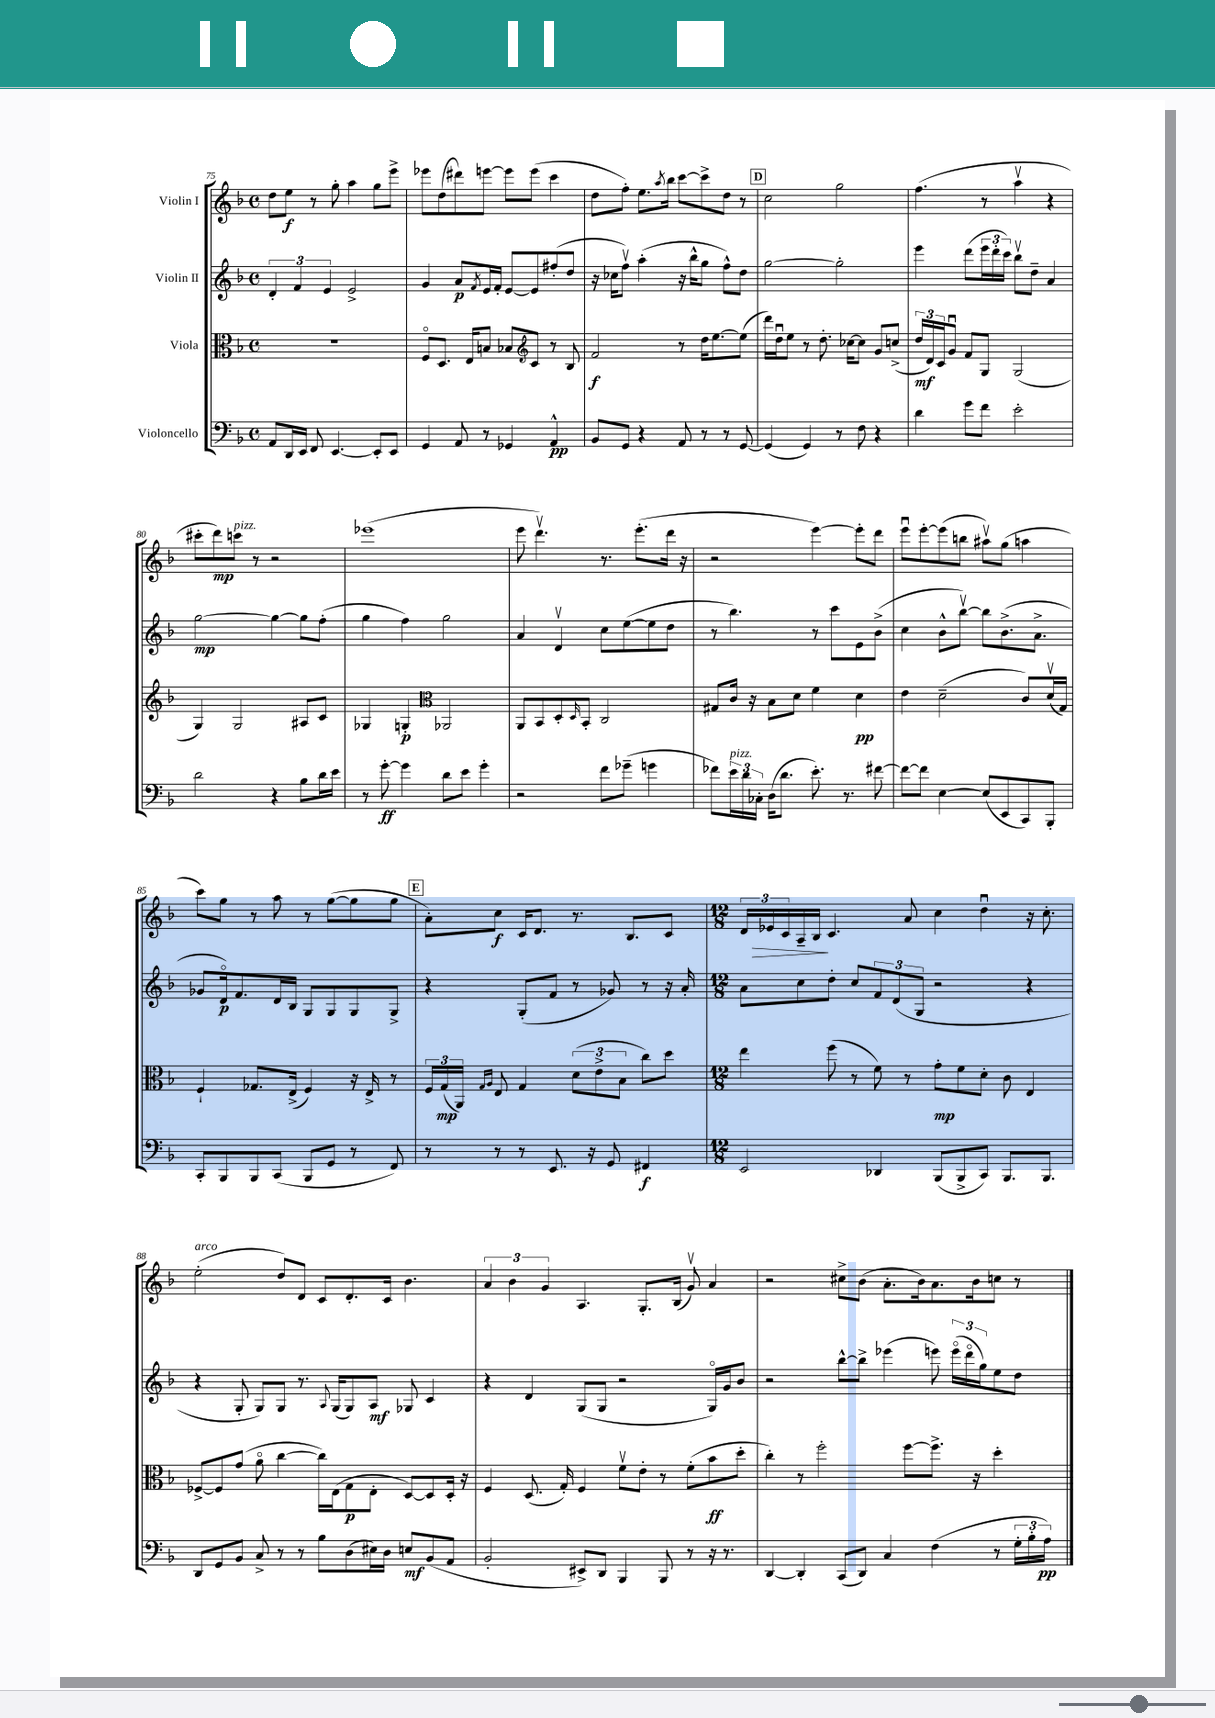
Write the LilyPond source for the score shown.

<<
\new StaffGroup <<
\new Staff = "s0" \with { instrumentName = "Violin I" } {
    \clef treble \key f \major \defaultTimeSignature \time 4/4
    d''8 e''8\f r8 g''8-. a''4 g''8 e'''8-> |
    ees'''8 d''8( dis'''8) e'''8~ e'''8 e'''8( c'''4 |
    d''8 f''8-.) e''8. \acciaccatura { a''8 } bes''16 c'''8~ c'''8-> d''8 r8 |
    \mark \markup { \box "D" } c''2 g''2 |
    f''4.( r8 a''4\upbow r4 |
    cis'''8-. d'''8\mp) c'''8^\markup { \italic "pizz." } r8 r2 |
    ees'''1( |
    e'''8 d'''4.\upbow) r8. e'''8.-.( d'''16 r16 |
    r2 e'''4~) e'''8-. d'''8 |
    e'''8\downbow e'''8~-. e'''8( b''8 ais''8\upbow) g''8( a''4 |
    c'''8) g''8 r8 a''8 r8 g''8~( g''8 g''8 |
    \mark \markup { \box "E" } a'8-.) c''8\f c'16 d'8. r8. bes8. c'8 |
    \numericTimeSignature \time 12/8 \tuplet 3/2 { d'16 ees'16\> c'16 } a16-- bes16\! c'4. a'8 c''4 d''4\downbow r16 c''8.-. |
    e''2-.^\markup { \italic "arco" }( d''8) d'8 c'8 d'8.-. c'16 bes'4. |
    \tuplet 3/2 { a'4 bes'4 g'4 } a4. g8.-. bes16( g'8\upbow) a'4 |
    r2 cis''8-> bes'8( a'8.-. bes'16) a'8. bes'16 c''8 r8 \bar "|." |
}
\new Staff = "s1" \with { instrumentName = "Violin II" } {
    \clef treble \key f \major \defaultTimeSignature \time 4/4
    \tuplet 3/2 { d'4-. f'4 e'4 } e'2-> |
    g'4 a'8\p \acciaccatura { f'8 } e'16 f'16-. e'8~ e'8 fis''8-.( d''8 |
    r16 ces''16 f''8\upbow) a''4-.( r16 bes''16-^ g''8 f''8-^) d''8 |
    \mark \markup { \box "D" } g''2~ g''2-. |
    e'''4 d'''8( \tuplet 3/2 { e'''16 d'''16-. c'''16) } bes''8\upbow d''8-- a'4 |
    g''2~\mp g''4~ g''8 f''8-.( |
    g''4 f''4) g''2 |
    a'4 d'4\upbow c''8 e''8~( e''8 d''8 |
    r8 bes''4.) r8 c'''8 e'8 bes'8->( |
    c''4 bes'8-^ bes''8~\upbow) bes''8 bes'8.->( a'8.-> |
    ges'8 d'16\flageolet\p) f'8. d'16 bes16 g8 g8 g8 g8-> |
    \mark \markup { \box "E" } r4 g8-.( f'8 r8 ges'8) r8 r16 a'16-. |
    \numericTimeSignature \time 12/8 a'8 c''8 d''8-. c''8 \tuplet 3/2 { f'8 d'8( g8 } r2 r4 |
    r4 g8-. g8) g8 r8. \appoggiatura { a8 } g16( g8) a8\mf ges8 c'4 |
    r4 d'4 g8( g8 r2 g16\flageolet) g'16 bes'8 |
    r2 bes''8~-^ bes''8-> ees'''4( e'''8) \tuplet 3/2 { e'''16\flageolet( d'''16\flageolet g''16) } e''8 d''8 \bar "|." |
}
\new Staff = "s2" \with { instrumentName = "Viola" } {
    \clef alto \key f \major \defaultTimeSignature \time 4/4
    R1 |
    f8\flageolet d8. e16 b8 bes8 c'8 r8 bes8 |
    \clef treble f'2\f r8 d''16 e''8.~ e''8( |
    \mark \markup { \box "D" } d'''16) d''16\downbow e''8 r8 d''8.-. ces''16~ ces''8 g'8 c''8->( |
    \tuplet 3/2 { d''16\mf d'16) c'16 } g'8\downbow f'8 g8 g2( |
    g4) g2 ais8 c'8 |
    ges4 g4-.\p \clef alto aes,2 |
    a,8 bes,8 d8-. \grace { d16 } bes,8-. c2 |
    gis8 c'16 r16 bes8 d'8 f'4 d'4\pp |
    e'4 d'2--( c'8) d'16\upbow( g16) |
    f4-! ges8. e16->( f4) r16 e16-> r8 |
    \mark \markup { \box "E" } \tuplet 3/2 { f16 g16\mp( a,16) } \grace { g16 a16 } e8 g4 \tuplet 3/2 { d'8( e'8-> bes8 } c''8) d''8 |
    \numericTimeSignature \time 12/8 e''4 f''8( r8 f'8) r8 g'8-.\mp f'8 d'8-. c'8 e4 |
    fes8~-> fes8 g'8( a'8\flageolet c''4~ c''16) e16( g8\p e8-. d8~) d8 d16-. r16 |
    f4 d8.( g16-.) f4 f'8\upbow e'8-. r8 f'8-.( bes'8\ff d''8-. |
    c''4-.) r8 f''2-. f''8~ f''8.-> r16 d''4-. \bar "|." |
}
\new Staff = "s3" \with { instrumentName = "Violoncello" } {
    \clef bass \key f \major \defaultTimeSignature \time 4/4
    a,8 d,16 e,16 f,8 e,4.~ e,8-. e,8 |
    g,4 a,8 r8 ges,4 a,4-^\pp |
    bes,8 g,8 r4 a,8 r8 r8 g,8~ |
    \mark \markup { \box "D" } g,4( g,4) r8 f8 r4 |
    d'4 g'8 f'8 e'2-. |
    d'2 r4 bes8 d'16 e'16 |
    r8 g'8~-.\ff g'4 d'8 e'8 g'4-. |
    r2 f'8 ges'8--( g'4 |
    fes'8) \tuplet 3/2 { e'16^\markup { \italic "pizz." } d'16 ces16-. } d16( d'8. e'8.-.) r8. fis'8~ |
    fis'8~ fis'8 e4~ e8( e,8 c,8) bes,,8-. |
    c,8-. bes,,8 bes,,8 c,8( bes,,8 g,8 r8 f,8) |
    \mark \markup { \box "E" } r8 r8 r8 e,8. r16 g,8 fis,4\f |
    \numericTimeSignature \time 12/8 e,2 des,4 bes,,8( bes,,8-> c,8) bes,,8. bes,,8. |
    d,8 g,8 bes,8 c8-> r8 r8 bes8 d8( eis16) d16 e8\mf bes,8( a,8 |
    bes,2-. eis,8->) d,8 bes,,4 bes,,8 r8 r16 r8. |
    d,4~ d,4-. c,8( d,8) c4 f4( r8 \tuplet 3/2 { g16-. bes16-. a16\pp) } \bar "|." |
}
>>
>>
\layout { \context { \Score currentBarNumber = #75 } }
